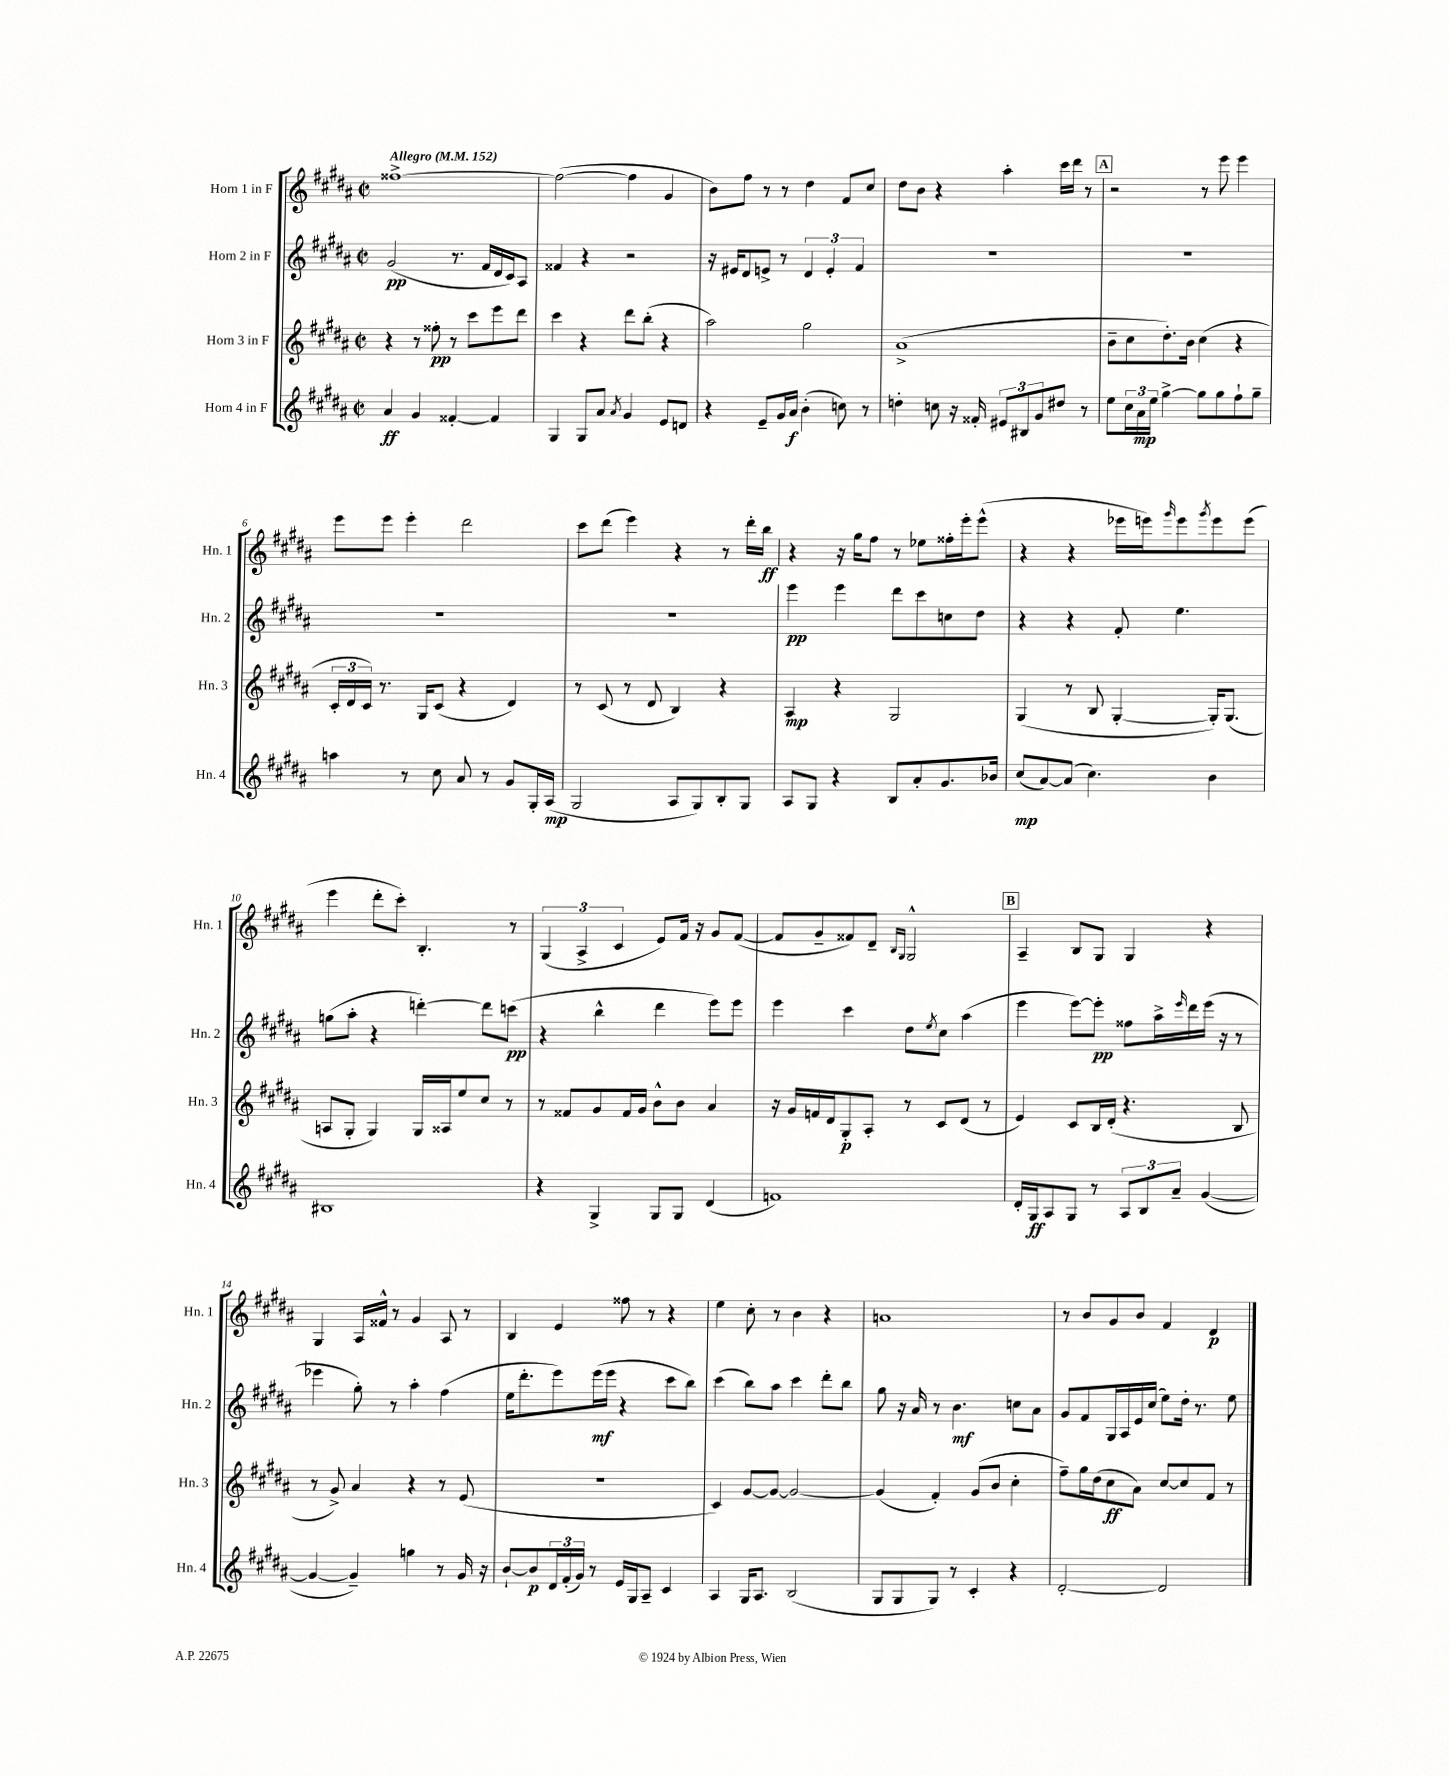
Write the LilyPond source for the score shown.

<<
\new StaffGroup <<
\new Staff = "s0" \with { instrumentName = "Horn 1 in F" shortInstrumentName = "Hn. 1" } {
    \clef treble \key b \major \defaultTimeSignature \time 2/2 \tempo "Allegro" 4 = 152
    fisis''1~-> |
    fisis''2~( fisis''4 gis'4 |
    b'8) fis''8 r8 r8 dis''4 fis'8 cis''8 |
    dis''8 b'8 r4 ais''4-. cis'''16 dis'''16 r8 |
    \mark \markup { \box "A" } r2 r8 e'''8 e'''4 |
    e'''8 e'''8 e'''4-. dis'''2 |
    cis'''8 dis'''8( e'''4) r4 r8 dis'''16-. b''16\ff |
    r4 r16 gis''16 fis''8 r8 ees''8 fisis''16-. e'''16-. e'''8-^( |
    r4 r4 ees'''16 e'''16) \grace { gis'''16 } e'''8 \acciaccatura { gis'''8 } e'''8 e'''8( |
    e'''4 dis'''8-. cis'''8-.) b4.-. r8 |
    \tuplet 3/2 { gis4( ais4-> cis'4 } e'8) fis'16 r16 gis'8 fis'8~( |
    fis'8 gis'8-- fisis'8) dis'8-- \grace { b16 gis16 } gis2-^ |
    \mark \markup { \box "B" } ais4-- b8 gis8 gis4 r4 |
    gis4 ais16 fisis'16-^ r8 gis'4 ais8 r8 |
    b4 e'4 fisis''8 r8 r4 |
    e''4 cis''8-. r8 b'4 r4 |
    a'1 |
    r8 b'8 gis'8 b'8 fis'4 dis'4\p \bar "|." |
}
\new Staff = "s1" \with { instrumentName = "Horn 2 in F" shortInstrumentName = "Hn. 2" } {
    \clef treble \key b \major \defaultTimeSignature \time 2/2
    gis'2\pp( r8. fis'16 dis'16 cis'16) ais8 |
    fisis'4 r4 r2 |
    r16 eis'16 dis'8 e'8-> r8 \tuplet 3/2 { dis'4 e'4-. fis'4 } |
    R1 |
    \mark \markup { \box "A" } R1 |
    R1 |
    R1 |
    e'''4\pp e'''4 dis'''8 cis'''8 c''8 dis''8 |
    r4 r4 fis'8-. e''4. |
    g''8( ais''8-. r4 d'''4~-.) d'''8 c'''8\pp( |
    r4 b''4-^ dis'''4 e'''8) e'''8 |
    e'''4 cis'''4 dis''8 \acciaccatura { e''8 } cis''8 ais''4( |
    \mark \markup { \box "B" } e'''4 e'''8~) e'''8-.\pp fisis''8 ais''16-> \grace { e'''16 } dis'''16 e'''16( r16 r8 |
    ees'''4 gis''8-.) r8 ais''4-. fis''4( |
    e''16 dis'''8.-. e'''8) e'''16\mf( e'''16 r4 cis'''8 b''8) |
    cis'''4( b''8) ais''8 cis'''4 dis'''8-. b''8 |
    gis''8 r16 ais'16 r8 b'4.\mf c''8 ais'8 |
    gis'8 fis'8 gis16 ais16 e'16 cis''16( e''8) dis''16-. r8. e''8 \bar "|." |
}
\new Staff = "s2" \with { instrumentName = "Horn 3 in F" shortInstrumentName = "Hn. 3" } {
    \clef treble \key b \major \defaultTimeSignature \time 2/2
    r4 r8 fisis''8-.\pp r8 cis'''8 e'''8 dis'''8 |
    cis'''4 r4 dis'''8 b''8-.( r4 |
    ais''2) gis''2 |
    ais'1->( |
    \mark \markup { \box "A" } b'8-- cis''8 dis''8.-.) b'16 cis''4( r4 |
    \tuplet 3/2 { cis'16-. dis'16 cis'16) } r8. gis16 cis'8( r4 dis'4) |
    r8 cis'8( r8 dis'8 b4) r4 |
    ais4\mp r4 gis2 |
    gis4( r8 b8 gis4~-. gis16-.) gis8.( |
    a8 gis8-. gis4) gis16 aisis16 e''8 cis''8 r8 |
    r8 fisis'8 gis'8 fisis'16 gis'16 b'8-^ b'8 ais'4 |
    r16 gis'16 f'16 dis'16 gis8-.\p ais8-. r8 cis'8 dis'8( r8 |
    \mark \markup { \box "B" } e'4) cis'8 b16 dis'16-.( r4. b8 |
    r8 gis'8->) ais'4 r4 r8 e'8( |
    R1 |
    cis'4) gis'8~ gis'8~ gis'2~ |
    gis'4( fis'4-.) gis'8( b'8 cis''4-. |
    fis''8--) gis''16 dis''16( cis''8\ff ais'8) cis''8~ cis''8 fis'8 r8 \bar "|." |
}
\new Staff = "s3" \with { instrumentName = "Horn 4 in F" shortInstrumentName = "Hn. 4" } {
    \clef treble \key b \major \defaultTimeSignature \time 2/2
    ais'4\ff gis'4 fisis'4~-. fisis'4 |
    gis4 gis8 ais'8 \acciaccatura { ais'8 } gis'4 e'8 d'8 |
    r4 e'8-- gis'16 ais'16\f b'4-.( c''8) r8 |
    d''4-. c''8 r16 fisis'16-. \tuplet 3/2 { eis'8 bis8 gis'8 } dis''8 r8 |
    \mark \markup { \box "A" } e''8 \tuplet 3/2 { cis''16 ais'16\mp e''16 } gis''4~-> gis''8 gis''8 fis''8-! gis''8-- |
    a''4 r8 cis''8 ais'8 r8 gis'8 gis16-. ais16\mp( |
    gis2 ais8 gis8) b8-. gis8 |
    ais8 gis8 r4 b8 ais'8-. gis'8. bes'16 |
    cis''8\mp( ais'8~) ais'8( cis''4.) b'4 |
    bis1 |
    r4 gis4-> gis8 gis8 dis'4( |
    f'1) |
    \mark \markup { \box "B" } dis'16-. gis16\ff ais8 gis8 r8 \tuplet 3/2 { ais8 b8 ais'8-- } gis'4~( |
    gis'4~ gis'4--) g''4 r8 gis'16 r16 |
    b'8~-! b'8\p \tuplet 3/2 { dis'16 fis'16-.( gis'16) } r8 e'16 gis16 ais8-- cis'4 |
    ais4 gis16 ais8. b2( |
    gis8 gis8 gis8) r8 cis'4-. r4 |
    dis'2~-. dis'2 \bar "|." |
}
>>
>>
